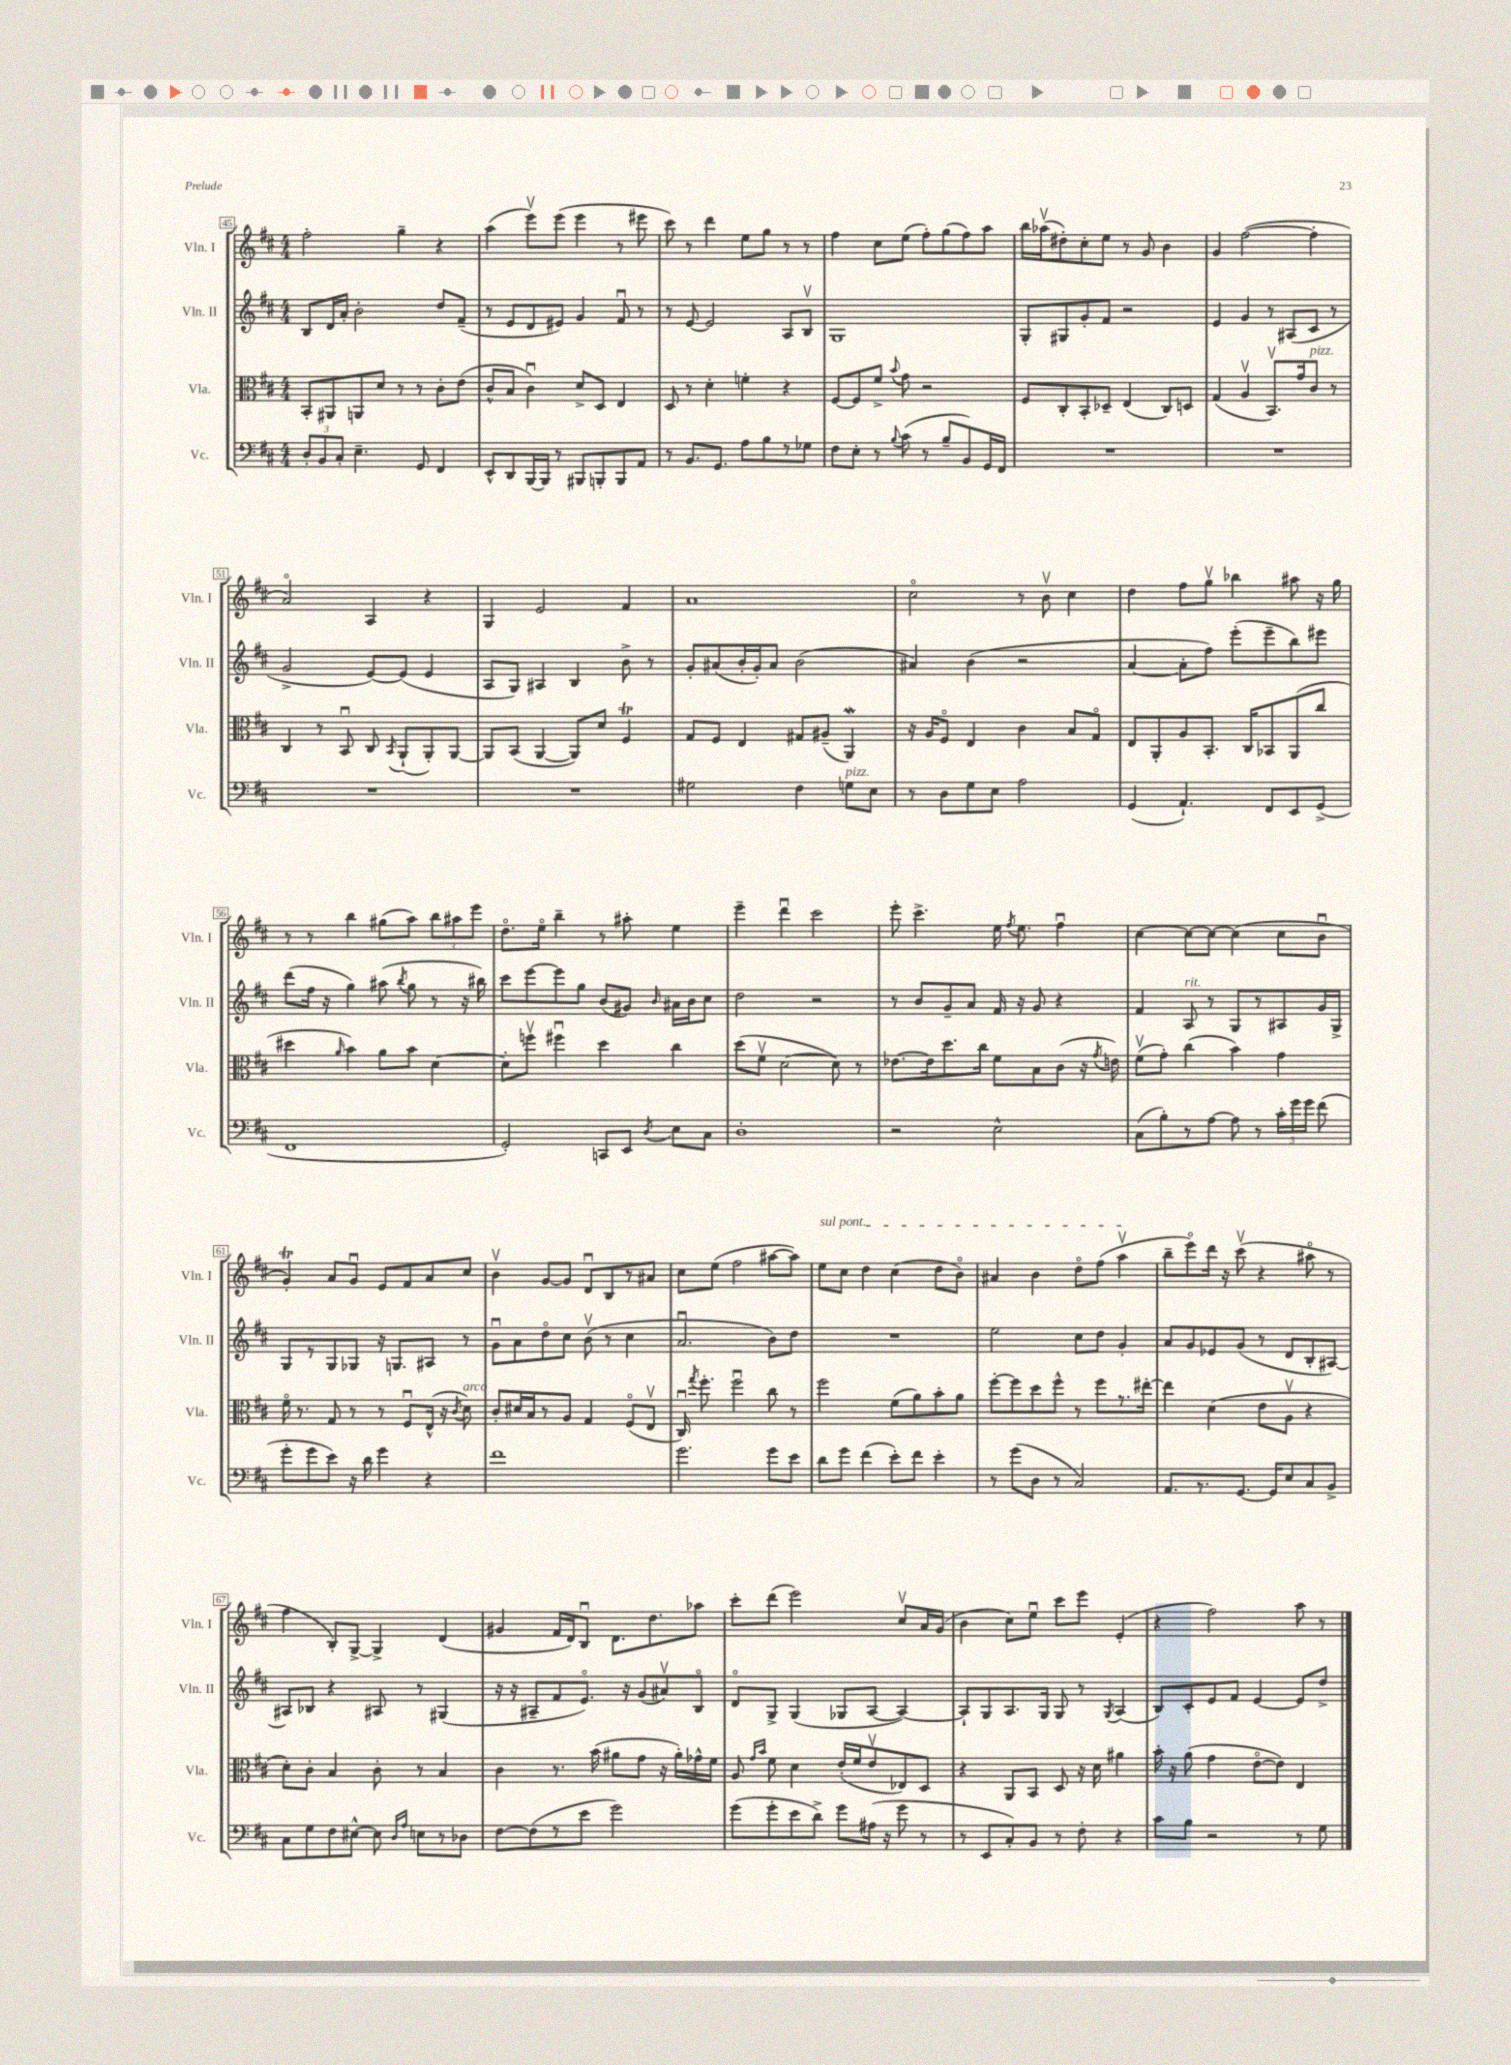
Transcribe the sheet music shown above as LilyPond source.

<<
\new StaffGroup <<
\new Staff = "s0" \with { instrumentName = "Vln. I" shortInstrumentName = "Vln. I" } {
    \clef treble \key d \major \numericTimeSignature \time 4/4
    \autoBeamOff fis''2-. g''4-- r4 |
    a''4( e'''8[\upbow) e'''8]( e'''4 r8 eis'''8 |
    cis'''8) r8 d'''4 e''8[ g''8] r8 r8 |
    fis''4 cis''8[ e''8]( fis''8[-.) g''8( fis''8) a''8] |
    b''16[ aes''16\upbow( dis''8-.) cis''8-. e''8] r8 g'8 b'4 |
    g'4 fis''2~( fis''4-. |
    a'2\flageolet) a4 r4 |
    g4 e'2 fis'4 |
    a'1 |
    cis''2\flageolet r8 b'8\upbow cis''4 |
    d''4 fis''8[ g''8]\upbow bes''4 ais''8 r16 g''16 |
    r8 r8 b''4 gis''8[( a''8]) \tuplet 3/2 { b''8[ ais''8 e'''8] } |
    d''8.[\flageolet e''16]\flageolet b''4-- r8 ais''8-. e''4 |
    e'''4-- d'''4\downbow cis'''2 |
    e'''8-. cis'''4.-> e''16 \acciaccatura { fis''8 } e''8. fis''4\downbow |
    cis''4~ cis''8[~ cis''8]~ cis''4( cis''8[ b'8]\downbow |
    g'4-.\trill) a'8[ g'8]\downbow e'8[ fis'8 a'8 cis''8] |
    b'4\upbow g'8[~ g'8] d'8[\downbow b8 r8 ais'8] |
    cis''8[ e''8]( fis''2 ais''8[~ ais''8]) |
    \once \override TextSpanner.bound-details.left.text = \markup { \italic "sul pont." } e''8[\startTextSpan cis''8] d''4 cis''4( d''8[ b'8]\flageolet) |
    ais'4 b'4 d''8[\flageolet fis''8]( a''4\upbow\stopTextSpan |
    b''8[-- e'''8\flageolet) d'''16] r16 cis'''8\upbow( r4 ais''8\flageolet r8 |
    fis''4 b8[-.) g8]~-> g4-> d'4( |
    gis'4 fis'16[ d'16) b8]\downbow d'8.[ d''8. aes''8] |
    cis'''8[-. d'''8]( e'''2) cis''8[\upbow a'16 g'16]( |
    b'4 cis''8[) e''8]\downbow cis'''8[ e'''8] e'4-.( |
    r4 fis''2) a''8 r8 \bar "|." |
}
\new Staff = "s1" \with { instrumentName = "Vln. II" shortInstrumentName = "Vln. II" } {
    \clef treble \key d \major \numericTimeSignature \time 4/4
    \autoBeamOff b8[ d'16 a'16]-. b'2-. d''8[ fis'8]--( |
    r8 e'8[ d'8 eis'8]) g'4 fis'8\downbow r8 |
    r8 e'8~ e'2 a8[ b8]\upbow |
    g1 |
    g8[-. gis8 g'8-. fis'8] r2 |
    e'4 g'4 r8 ais8[( cis'8] r8 |
    g'2-> e'8[~) e'8]( e'4 |
    a8[ g8]) ais4 b4 b'8-> r8 |
    g'8[-. ais'8( b'16-. g'16-.) ais'8] b'2( |
    ais'4) b'4( r2 |
    a'4~ a'8[-. fis''8]) e'''8[-.( e'''8-- b''8) eis'''8] |
    d'''8[( fis''16] r16 g''4) ais''8( \acciaccatura { b''8 } g''8 r8 r16 bis''16) |
    cis'''8[ e'''8~ e'''8 g''8] b'8[( gis'8]) \grace { b'16 } ais'16[ b'16 cis''8] |
    d''2 r2 |
    r8 b'8[ g'8-- a'8] fis'16 r16 g'8 r4 |
    fis'4 a8^\markup { \italic "rit." } r8 g8[ r8 ais8 g'16 g16]-> |
    g8[ r8 g8 ges8] r16 g8.[ ais8] r8 |
    g'8[\downbow a'8 d''8\flageolet cis''8] b'8\upbow( r8 cis''4 |
    a'2.\downbow b'8[) d''8] |
    R1 |
    e''2 cis''8[ d''8] g'4-. |
    a'8[ g'8 ees'8 g'8]( r8 d'8[ b8-. ais8]~) |
    ais8[ bes8] r4 ais8 r8 gis4( |
    r16 r16 ais8[-- fis'8 e'8.]\flageolet) r16 g'8[( ais'8\upbow) b8]\flageolet |
    d'8[\flageolet g8]-> g4( ges8[ a8]~ a4~) |
    a8[-! g8 a8. g16] g8 r8 \acciaccatura { g8 } a4( |
    b8[) cis'8-. e'8 fis'8] e'4~ e'8[ d''8]-> \bar "|." |
}
\new Staff = "s2" \with { instrumentName = "Vla." shortInstrumentName = "Vla." } {
    \clef alto \key d \major \numericTimeSignature \time 4/4
    \autoBeamOff b,8[-. ais,8 a,8 d'8] r8 r8 cis'8[-. e'8]( |
    cis'8[-^ b8] cis'4\downbow) d'8[-> d8] e4 |
    d8 r8 d'4-. f'4-. r4 |
    fis8[~ fis8 fis'8]-> \appoggiatura { b'8 } g'8 r2 |
    fis8[ cis8-. b,8-. des8]-- e4( cis8[) d8] |
    g4( a4\upbow b,8.[\upbow) g'16 cis'8]^\markup { \italic "pizz." } r8 |
    cis4 r8 b,8\downbow cis8 \acciaccatura { b,8 } a,8[-!( a,8-.) a,8]~ |
    a,8[ b,8]( a,4~ a,8[) d'8] fis4\trill |
    g8[ fis8] e4 gis8[ ais8]--( a,4\mordent) |
    r16 a16[ fis8]\flageolet e4 cis'4 b8[ g8]\flageolet |
    e8[ a,8-. a8 b,8.]-. cis16[ bes,8 a,8( cis''8] |
    dis''4 \grace { a'16 } b'4) a'8[ b'8] d'4~ |
    d'8[-. f''8]\upbow fis''4\downbow d''4 cis''4 |
    d''8[( fis'8]\upbow d'2~ d'8) r8 |
    ees'8.[~ ees'16 d''8. cis''16] fis'8[ b8 cis'8]( r16 \acciaccatura { g'8 } e'16) |
    fis'8[\upbow( g'8]-.) cis''4( b'4) g'4 |
    fis'16\flageolet r8. g8 r8 r8 fis8[\downbow e16]-^( r16 \acciaccatura { cis'8 } d'8^\markup { \italic "arco" }) |
    cis'8[-. dis'16 b16 r8 a8] g4 fis8[\flageolet( e8]\upbow |
    cis16\downbow) \acciaccatura { g''8 } fis''8.-. fis''2\downbow cis''8 r8 |
    fis''2 fis'8[( a'8) b'8-. a'8] |
    fis''8[~-. fis''8 d''8 fis''8]-^ r8 fis''8[ r8. eis''16]~-. |
    eis''4 d'4( e'8[ a8]\upbow r4 |
    d'8[-.) cis'8]-. b4 cis'8-. r8 b4 |
    cis'4 r8. b'16( ais'8[ g'8] r16 ais'16[-.) ges'16-^ fis'16] |
    a8 \grace { g'16[ b'16] } fis'8 d'4 e'16[-.( fis'16 e'8\upbow ees8) d8] |
    r4 a,8[ b,8] d8 r16 d'16 ais'4 |
    b'16-. r16 a'8( g'4 e'8[~\flageolet e'8]) e4 \bar "|." |
}
\new Staff = "s3" \with { instrumentName = "Vc." shortInstrumentName = "Vc." } {
    \clef bass \key d \major \numericTimeSignature \time 4/4
    \autoBeamOff \tuplet 3/2 { d8[-. b,8 cis8]-. } e4.-- g,8 fis,4 |
    e,8[-^ d,8 b,,16~ b,,16] r8 bis,,8[ b,,8-. b,,8 a,8] |
    r8 b,8.[ g,8.] a8[ b8 r8 ges8] |
    fis8[ e8]-. r8 \appoggiatura { b8 } cis'8( r8 b8[-- b,8) g,16 fis,16] |
    R1 |
    R1 |
    R1 |
    R1 |
    gis2 fis4 g8[^\markup { \italic "pizz." } e8] |
    r8 d8[ g8 e8] a2 |
    g,4( a,4.-!) fis,8[ e,8 g,8]->( |
    fis,1 |
    g,2-.) c,8[ e,8] \acciaccatura { d8 } e8[ cis8] |
    d1-. |
    r2 e2-^ |
    cis8[( b8-.) r8 a8]~ a8 r8 \tuplet 3/2 { cis'16[-. g'16 g'16] } fis'8( |
    g'8[-. g'8 e'8]) r16 d'16 g'4 r4 |
    fis'1 |
    g'2. g'8[ e'8] |
    d'8[ g'8] fis'4( e'8[-.) fis'8] e'4-. |
    r8 g'8[( d8] r8 cis2) |
    a,8.[ r8. g,8.]~ g,16[ e8 cis8 b,8]-> |
    cis8[ g8 fis8 eis8]~-^ eis8 \grace { d16[ a16] } e8[ r8 des8] |
    fis8[~ fis8( r8 e'8] g'2) |
    g'8[( g'8-. e'8 d'8]->) g'8[ ais16]( r16 g'8 r8 |
    r8 e,8[ cis8-.) b,8] r8 fis8-. r4 |
    cis'8[ b8] r2 r8 g8 \bar "|." |
}
>>
>>
